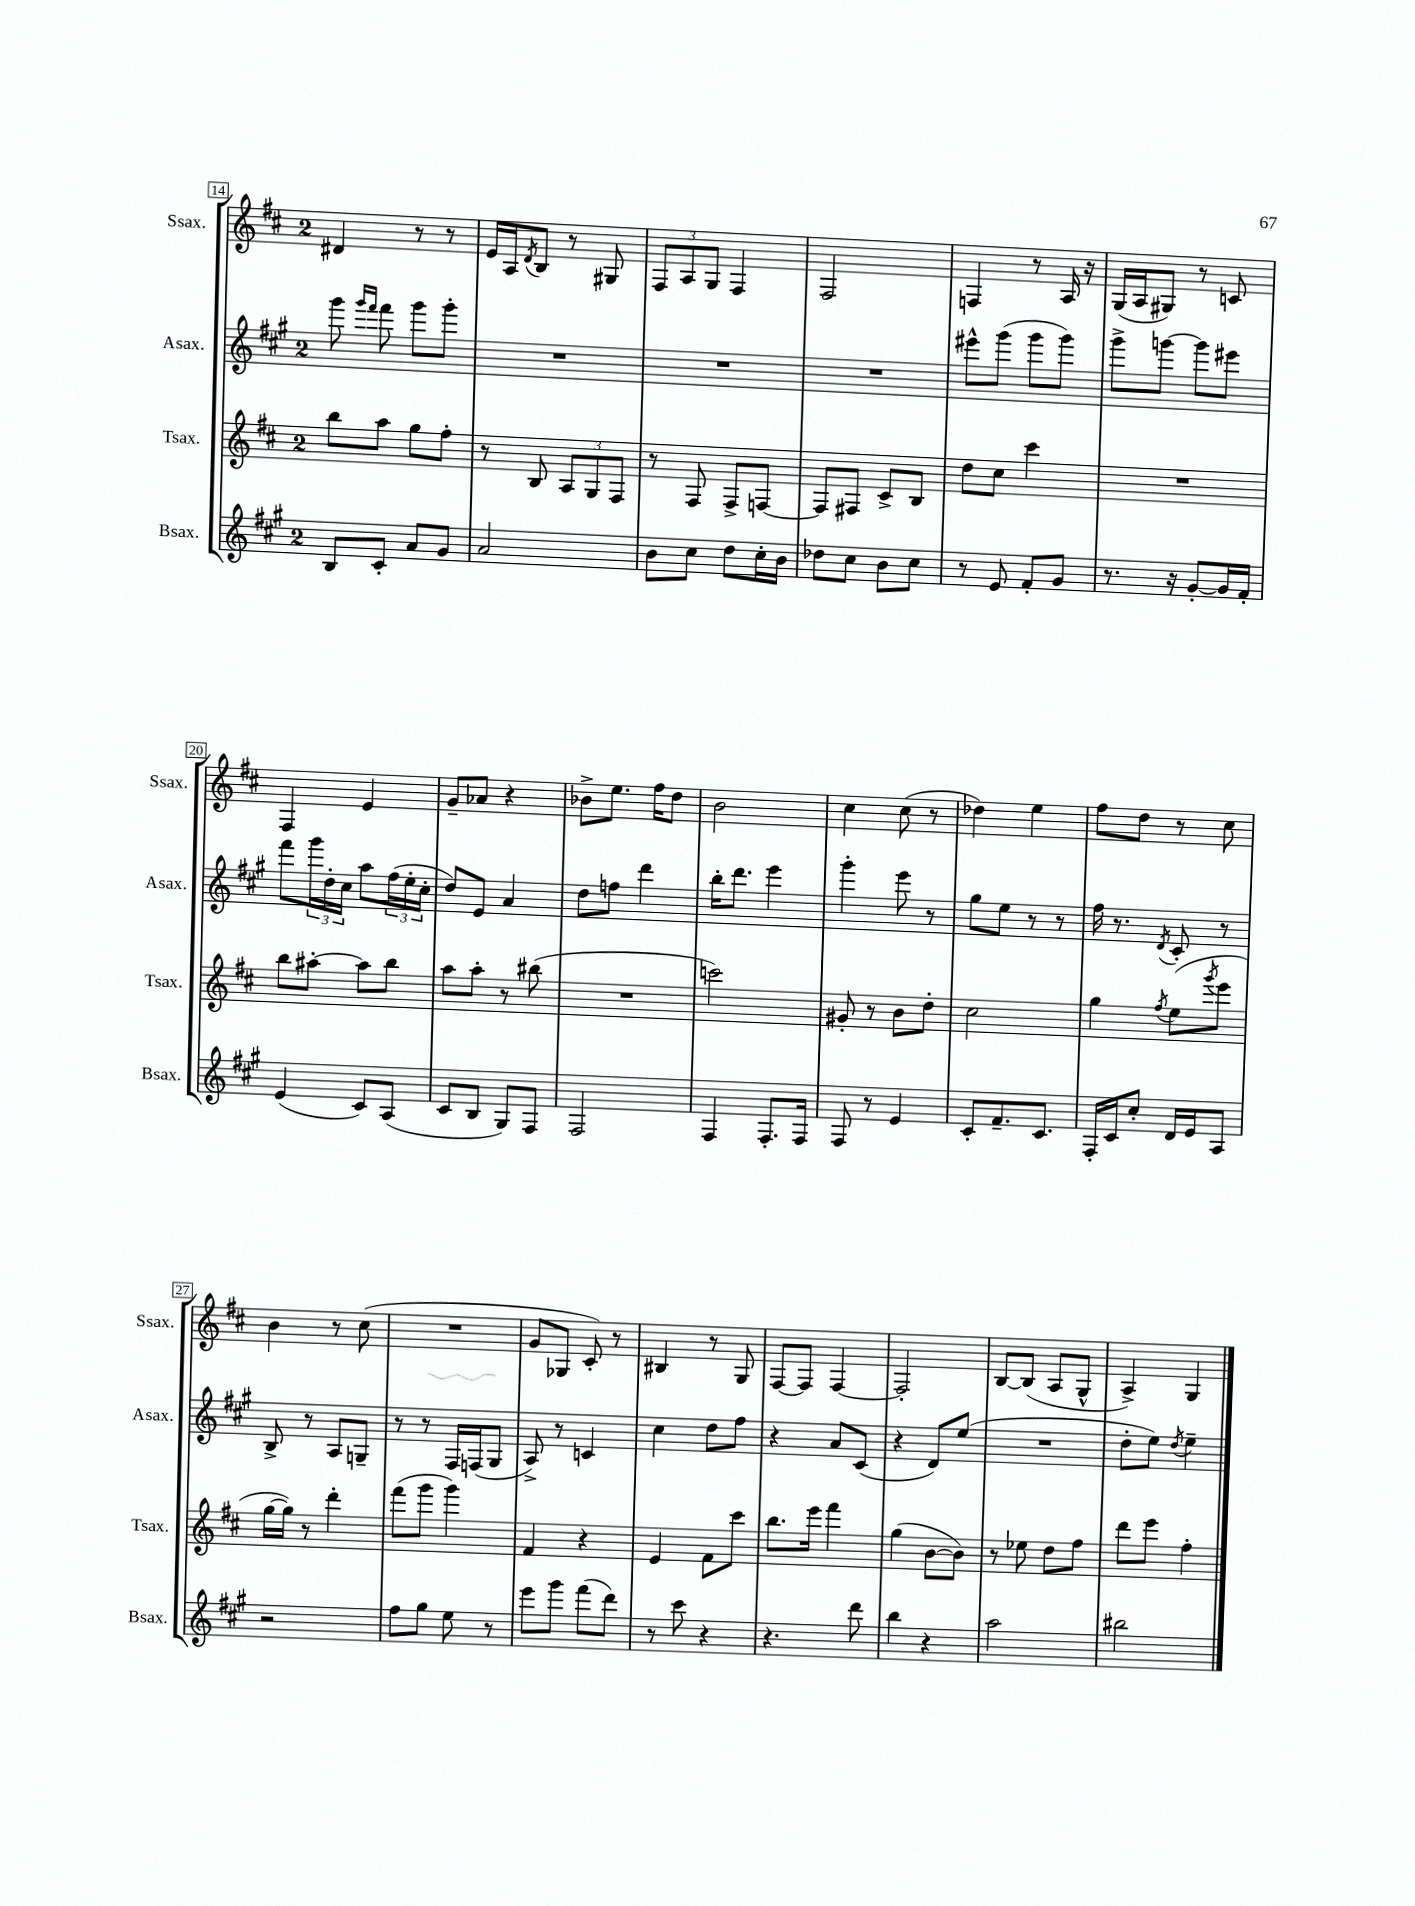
<<
\new StaffGroup <<
\new Staff = "s0" \with { instrumentName = "Ssax." shortInstrumentName = "Ssax." } {
    \clef treble \key d \major \once \override Staff.TimeSignature.style = #'single-digit \time 2/4
    dis'4 r8 r8 |
    e'16 a16 \acciaccatura { d'8 } b8 r8 gis8 |
    \tuplet 3/2 { fis8 a8 g8 } fis4 |
    fis2 |
    f4 r8 a16 r16 |
    g16( a16 gis8) r8 c'8 |
    fis4 e'4 |
    g'8-- aes'8 r4 |
    bes'8-> e''8. fis''16 d''8 |
    b'2 |
    cis''4 cis''8( r8 |
    des''4) e''4 |
    fis''8 d''8 r8 cis''8 |
    b'4 r8 cis''8( |
    R2 |
    g'8 ges8 cis'8-.) r8 |
    bis4 r8 g8 |
    fis8~ fis8 fis4~ |
    fis2-. |
    b8~ b8( a8 g8-^ |
    a4->) g4 \bar "|." |
}
\new Staff = "s1" \with { instrumentName = "Asax." shortInstrumentName = "Asax." } {
    \clef treble \key a \major \once \override Staff.TimeSignature.style = #'single-digit \time 2/4
    gis'''8 \grace { gis'''16 fis'''16 } fis'''8 gis'''8 gis'''8-. |
    R2 |
    R2 |
    R2 |
    eis'''8-^ gis'''8( gis'''8 gis'''8) |
    gis'''8-> g'''8~ g'''8 eis'''8 |
    fis'''8 \tuplet 3/2 { gis'''16 d''16-. cis''16 } a''8 \tuplet 3/2 { fis''16( e''16-. cis''16-. } |
    d''8) e'8 a'4 |
    d''8 f''8 d'''4 |
    b''16-. d'''8. e'''4 |
    gis'''4-. e'''8 r8 |
    gis''8 e''8 r8 r8 |
    fis''16 r8. \acciaccatura { d'8 } cis'8-. r8 |
    b8-> r8 a8 g8-- |
    r8 r8 fis16 f16( gis8 |
    a8->) r8 c'4 |
    cis''4 d''8 fis''8 |
    r4 a'8 cis'8( |
    r4 d'8) e''8( |
    R2 |
    d''8-. e''8) \acciaccatura { d''8 } e''4-- \bar "|." |
}
\new Staff = "s2" \with { instrumentName = "Tsax." shortInstrumentName = "Tsax." } {
    \clef treble \key d \major \once \override Staff.TimeSignature.style = #'single-digit \time 2/4
    b''8 a''8 g''8 fis''8-. |
    r8 b8 \tuplet 3/2 { a8 g8 fis8 } |
    r8 fis8 fis8-> f8~ |
    f8 fis8 cis'8-> b8 |
    d''8 cis''8 cis'''4 |
    R2 |
    b''8 ais''8~-. ais''8 b''8 |
    a''8 a''8-. r8 bis''8( |
    R2 |
    c'''2) |
    gis'8-. r8 b'8 d''8-. |
    cis''2 |
    g''4 \acciaccatura { fis''8 } e''8( \acciaccatura { g'''8 } e'''8 |
    g''16~ g''16) r8 d'''4-. |
    fis'''8( g'''8 g'''4) |
    fis'4 r4 |
    e'4 fis'8 cis'''8 |
    b''8. e'''16 fis'''4 |
    g''4( b'8~ b'8) |
    r8 ees''8 d''8 fis''8 |
    d'''8 e'''8 fis''4-. \bar "|." |
}
\new Staff = "s3" \with { instrumentName = "Bsax." shortInstrumentName = "Bsax." } {
    \clef treble \key a \major \once \override Staff.TimeSignature.style = #'single-digit \time 2/4
    b8 cis'8-. a'8 gis'8 |
    a'2 |
    b'8 cis''8 d''8 cis''16-. b'16 |
    des''8 cis''8 b'8 cis''8 |
    r8 e'8 fis'8-. gis'8 |
    r8. r16 gis'8~-. gis'16 fis'16-. |
    e'4( cis'8) a8( |
    cis'8 b8 gis8) fis8 |
    fis2 |
    fis4 fis8.-. fis16 |
    fis8 r8 e'4 |
    cis'8-. fis'8.-- cis'8. |
    fis16-. cis'16 cis''8-. d'16 e'16 a8 |
    r2 |
    fis''8 gis''8 e''8 r8 |
    e'''8 gis'''8 fis'''8( d'''8) |
    r8 cis'''8 r4 |
    r4. d'''8 |
    b''4 r4 |
    a''2 |
    bis''2 \bar "|." |
}
>>
>>
\layout { \context { \Score currentBarNumber = #14 \override BarNumber.stencil = #(make-stencil-boxer 0.1 0.3 ly:text-interface::print) } }
